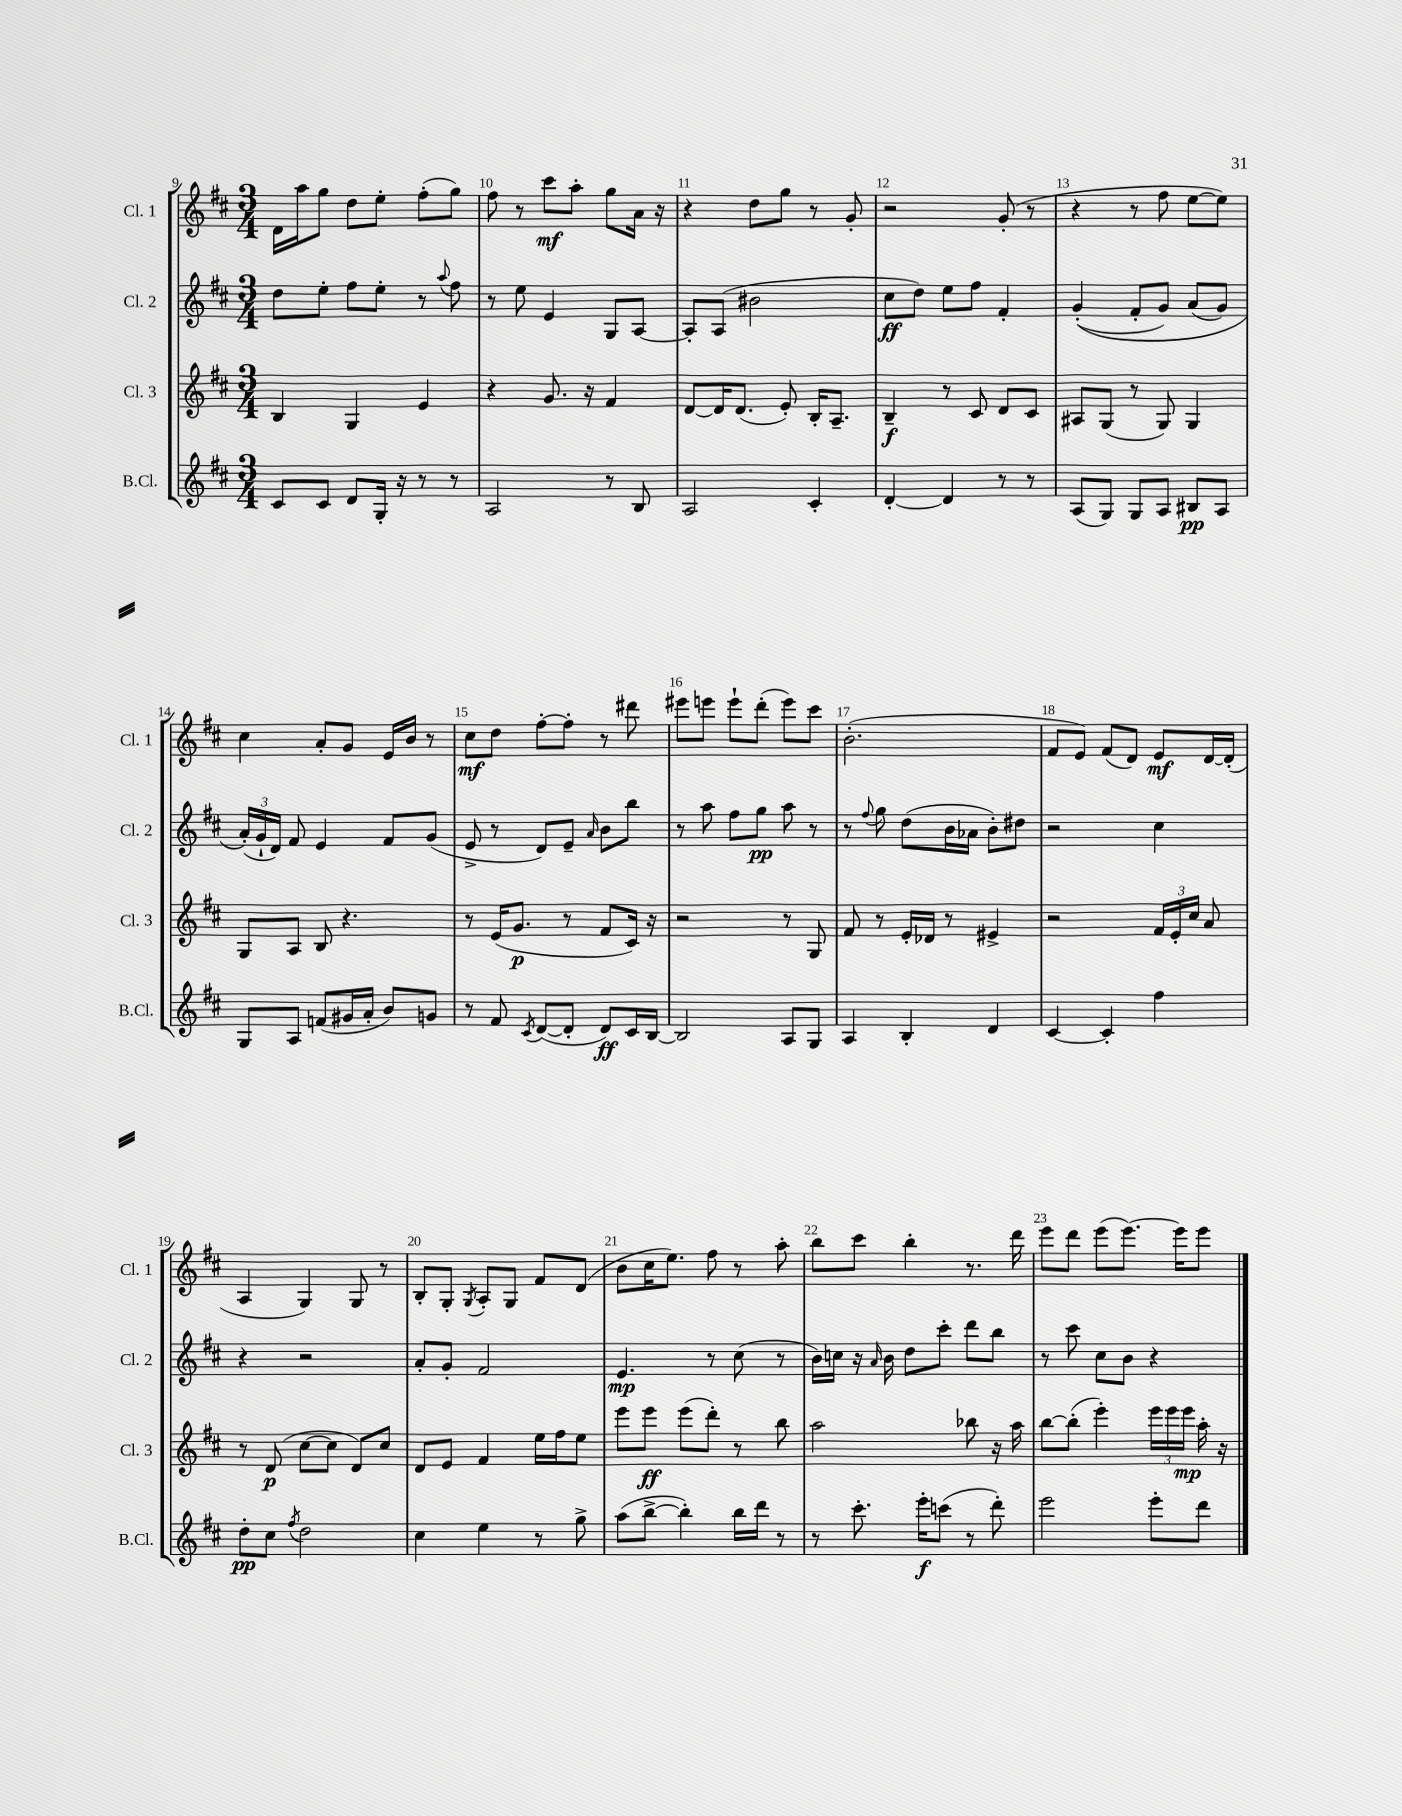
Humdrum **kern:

**kern	**kern	**kern	**kern
*staff4	*staff3	*staff2	*staff1
*clefG2	*clefG2	*clefG2	*clefG2
*k[f#c#]	*k[f#c#]	*k[f#c#]	*k[f#c#]
*M3/4	*M3/4	*M3/4	*M3/4
8c#	4B	8dd	16d
.	.	.	16aa
8c#	.	8ee'	8gg
8d	4G	8ff#	8dd
16G'	.	8ee'	8ee'
16r	.	.	.
8r	4e	8r	(8ff#'
.	.	8qqaa	.
8r	.	8ff#	8gg)
=	=	=	=
2A	4r	8r	8ff#
.	.	8ee	8r
.	8.g	4e	8ccc#
.	.	.	8aa'
.	16r	.	.
8r	4f#	8G	8gg
8B	.	[8A	16a
.	.	.	16r
=	=	=	=
2A	[8d	8A']	4r
.	16d]	(8A	.
.	(8.d	.	.
.	.	2b#	8dd
.	8e')	.	8gg
4c#'	16B'	.	8r
.	8.A~	.	.
.	.	.	8g'
=	=	=	=
[4d'	4B~	8cc#	2r
.	.	8dd)	.
4d]	8r	8ee	.
.	8c#	8ff#	.
8r	8d	4f#'	(8g'
8r	8c#	.	8r
=	=	=	=
(8A	8A#	&((4g'	4r
8G)	(8G	.	.
8G	8r	8f#'	8r
8A	8G)	8g)	8ff#
8B#	4G	(8a	[8ee
8A	.	8g)	8ee])
=	=	=	=
8G	8G	(24a'&)	4cc#
.	.	24g`	.
.	.	24d)	.
8A	8A	8f#	.
(8f	8B	4e	8a'
16g#	4.r	.	8g
16a'	.	.	.
8b)	.	8f#	16e
.	.	.	16b
8g	.	(8g	8r
=	=	=	=
8r	8r	8e^	8cc#
8f#	(16e	8r	8dd
.	8.g	.	.
8qc#	.	.	.
([8d	.	8d)	[8ff#'
8d']	8r	8e~	8ff#']
.	.	16qqa	.
8d)	8f#	8b	8r
16c#	16c#)	8bb	8ddd#
[16B	16r	.	.
=	=	=	=
2B]	2r	8r	8eee#
.	.	8aa	8eee
.	.	8ff#	8eee`
.	.	8gg	(8ddd'
8A	8r	8aa	8eee)
8G	8G	8r	8ccc#
=	=	=	=
4A	8f#	8r	(2.b'
.	.	8qqff#	.
.	8r	8gg	.
4B'	16e'	(8dd	.
.	16d-	.	.
.	8r	16b	.
.	.	16a-	.
4d	4e#^	8b')	.
.	.	8dd#	.
=	=	=	=
[4c#	2r	2r	8f#
.	.	.	8e)
4c#']	.	.	(8f#
.	.	.	8d)
4ff#	24f#	4cc#	8e
.	24e'	.	.
.	24cc#	.	.
.	8a	.	[16d
.	.	.	(16d']
=	=	=	=
8dd'	8r	4r	4A
8cc#	(8d	.	.
8qff#	.	.	.
2dd	[8cc#	2r	4G)
.	8cc#]	.	.
.	8d)	.	8G
.	8cc#	.	8r
=	=	=	=
4cc#	8d	8a'	8B'
.	8e	8g'	8G'
.	.	.	8qG
4ee	4f#	2f#	8A'
.	.	.	8G
8r	16ee	.	8f#
.	16ff#	.	.
8gg^	8ee	.	(8d
=	=	=	=
(8aa	8eee	4.e	8b
[8bb^	8eee	.	16cc#
.	.	.	8.ee)
4bb'])	(8eee	.	.
.	8ddd')	8r	8ff#
16bb	8r	(8cc#	8r
16ddd	.	.	.
8r	8bb	8r	8aa'
=	=	=	=
8r	2aa	16b)	8bb
.	.	16cc	.
8.ccc#'	.	16r	8ccc#
.	.	16qqa	.
.	.	16b	.
.	.	8dd	4bb'
16eee'	.	.	.
(8ccc	.	8ccc#'	.
8r	8bb-	8ddd	8.r
8ddd')	16r	8bb	.
.	16aa	.	16ddd
=	=	=	=
2eee	[8bb	8r	8eee
.	(8bb']	8ccc#	8ddd
.	4eee')	8cc#	(8eee
.	.	8b	[8.eee)
8eee'	24eee	4r	.
.	24eee	.	.
.	.	.	16eee]
.	24eee	.	.
8ddd	16aa'	.	8eee
.	16r	.	.
==	==	==	==
*-	*-	*-	*-
